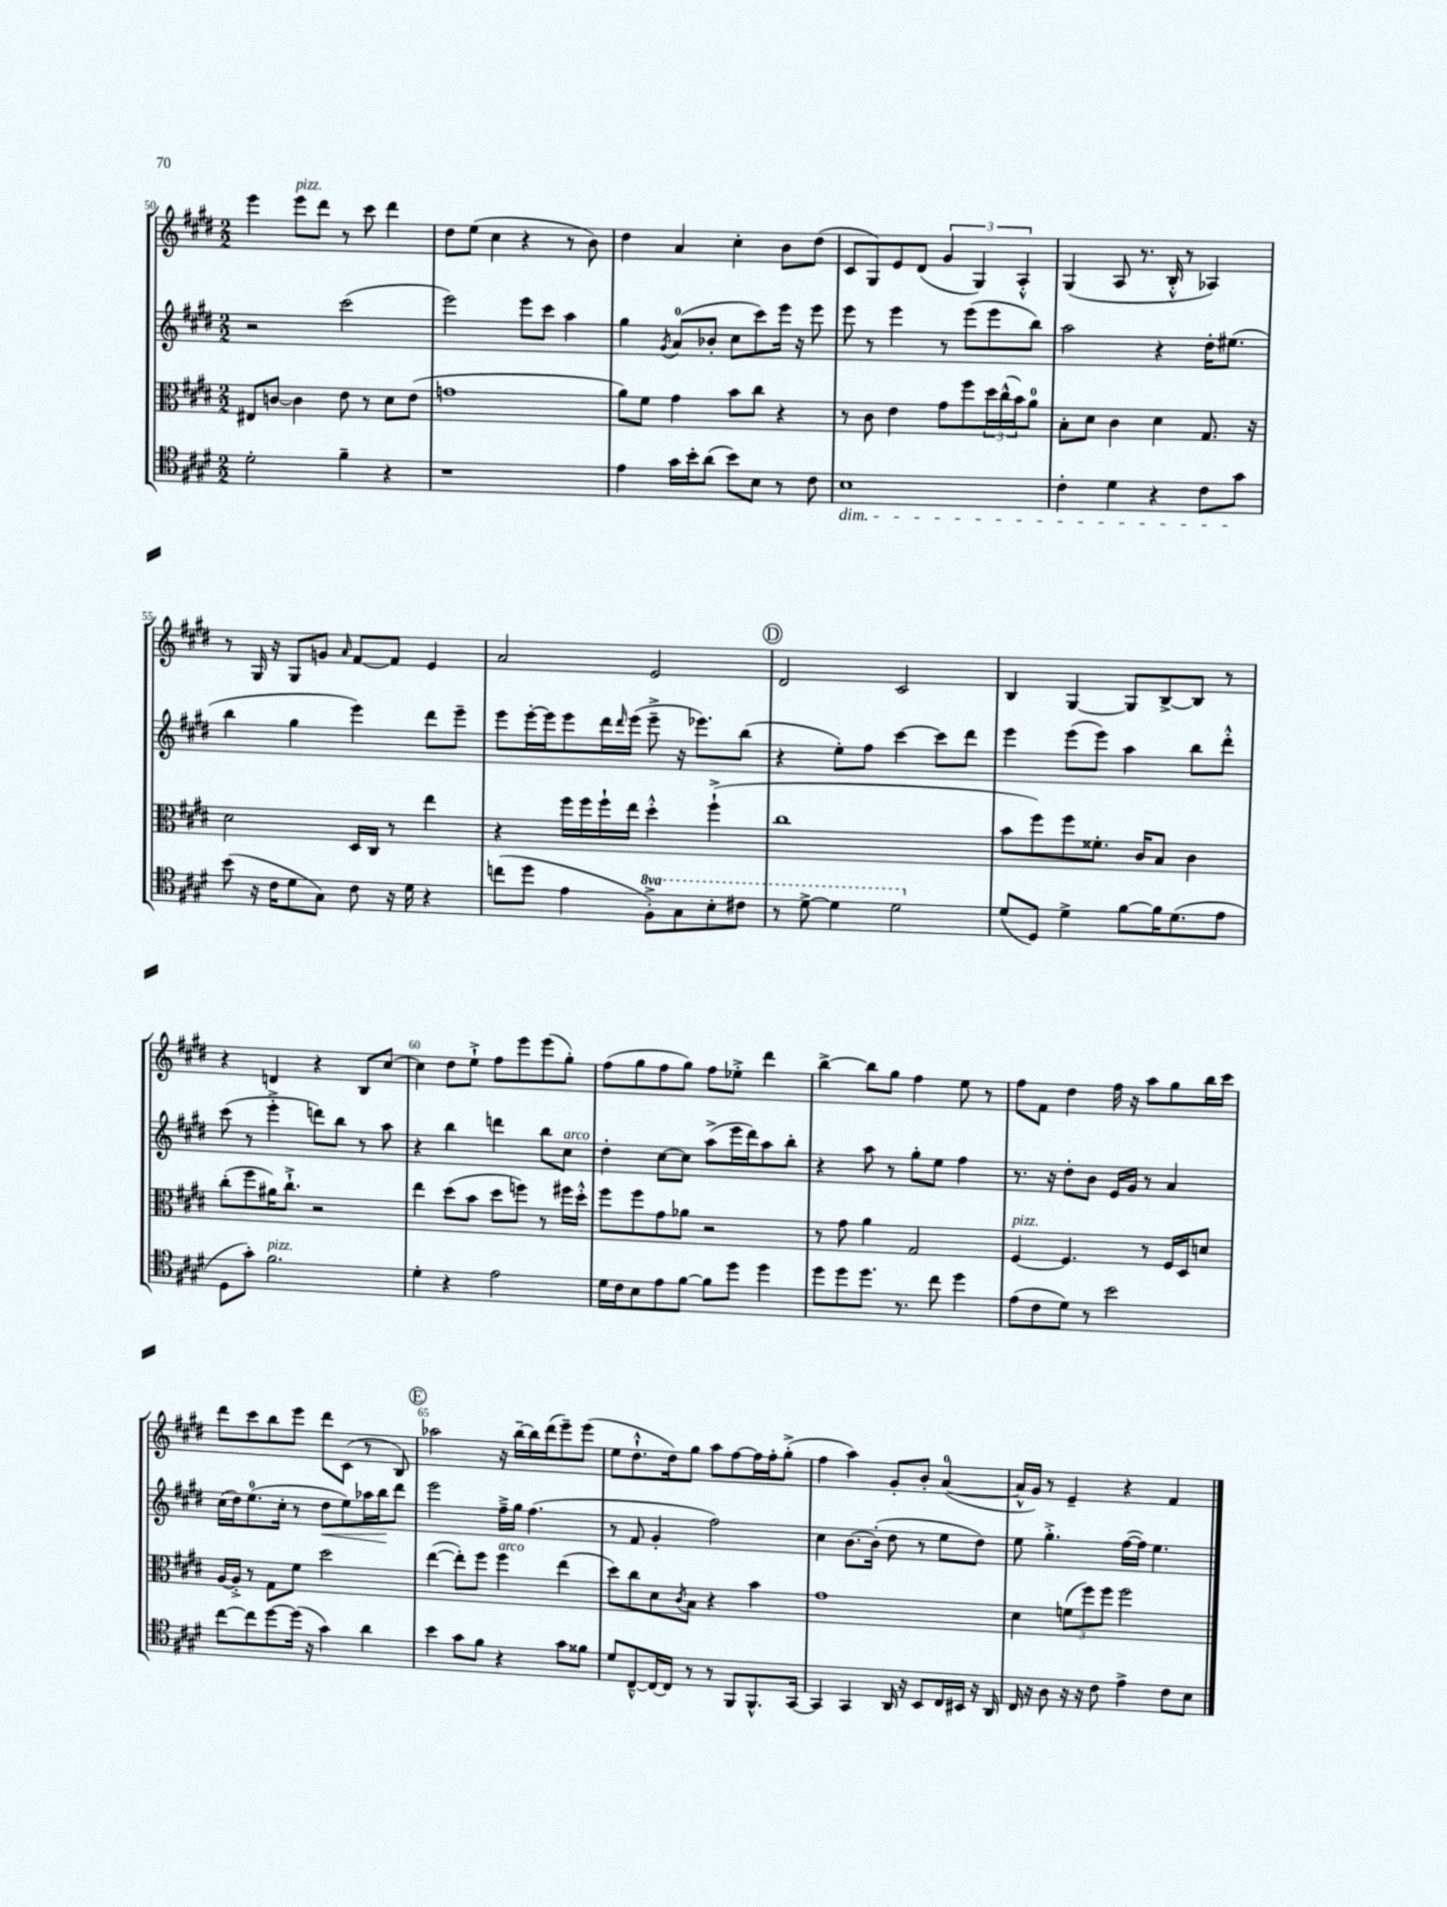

**kern	**kern	**kern	**dynam	**kern
*part4	*part3	*part2	*part2	*part1
*staff4	*staff3	*staff2	*staff2	*staff1
*clefC4	*clefC3	*clefG2	*	*clefG2
*k[f#c#g#d#]	*k[f#c#g#d#]	*k[f#c#g#d#]	*	*k[f#c#g#d#]
*M2/2	*M2/2	*M2/2	*	*M2/2
=50	=50	=50	=50	=50
2d#'\	8E#X/L	2r	.	4eee\
.	[8cn/J	.	.	.
!	!	!	!	!LO:TX:a:i:t=pizz.
.	4c\]	.	.	8eee\L
.	.	.	.	8ddd#\J
4f#~\	8e\	(2ccc#\	.	8r
.	8r	.	.	8ccc#\
4r	8d#\L	.	.	4ddd#\
.	(8e\J	.	.	.
=51	=51	=51	=51	=51
1r	1gn	2eee\)	.	8dd#\L
.	.	.	.	(8ee\J
.	.	.	.	4cc#\
.	.	8eee\L	.	4r
.	.	8ccc#\J	.	.
.	.	4aa\	.	8r
.	.	.	.	8b\)
=52	=52	=52	=52	=52
4e\	8a\L)	4gg#\	.	4dd#\
.	8f#\J	.	.	.
.	.	8qg#/	.	.
16g#\LL	4g#\	(8a/L	.	4a/
16b'\J	.	.	.	.
(8a\J	.	8b-X'/J	.	.
8b\L)	8b\L	8cc#\L	.	4cc#'\
8B\J	8cc#\J	8ccc#\)	.	.
8r	4r	16eee\Jk	.	8b\L
.	.	16r	.	.
8c#\	.	8eee\	.	(8dd#\J
=53	=53	=53	=53	=53
!LO:TX:b:i:t=dim.	!	!	!	!
1B	8r	8eee\	.	8c#/L
.	8c#\	8r	.	8G#/)
.	4e\	4eee\	.	8e/
.	.	.	.	(8d#/J
.	8g#\L	8r	.	6g#/
.	8ff#\	(8eee\L	.	.
.	.	.	.	6G#/)
.	24dd#\L	8eee\	.	.
.	(24cc#^^\	.	.	.
.	24b\J)	.	.	6A'^^/
.	8a\J	8bb\J)	.	.
=54	=54	=54	=54	=54
4c#'\	8B'\L	2aa\	.	(4G#/
.	8d#\J	.	.	.
4d#\	4c#\	.	.	8A/
.	.	.	.	8.r
4r	4d#\	4r	.	.
.	.	.	.	16B'^^/
.	.	.	.	8r
8c#\L	8.G#/	16dd#'\KL	.	4A-X/)
.	.	(8.ee#X\J	.	.
8g#\J	.	.	.	.
.	16r	.	.	.
!!LO:LB:g=z
=55	=55	=55	=55	=55
(8b\	2d#\	4bb\	.	8r
16r	.	.	.	16G#/
16c#\KL	.	.	.	16r
8d#\	.	4gg#\	.	8G#/L
8G#\J)	.	.	.	8gn/J
.	.	.	.	16qqa/
8c#\	16D#/LL	4eee\)	.	[8f#/L
.	16C#/JJ	.	.	.
16r	8r	.	.	8f#/J]
16d#\	.	.	.	.
4r	4ee\	8ddd#\L	.	4e/
.	.	8eee~\J	.	.
=56	=56	=56	=56	=56
(8ccn\L	4r	8eee\L	.	2a/
8dd#\J	.	[16eee'\L	.	.
.	.	16eee\J]	.	.
4e\	16ff#\LL	8eee\	.	.
.	16ff#\	.	.	.
.	16ff#`\	16ddd#\L	.	.
.	.	16qqddd#/	.	.
.	16ee\JJ	(16eee\JJ	.	.
*8va	*	*	*	*
8f#'^\L)	4dd#'^^\	8eee~^\	.	2e/
8g#\	.	16r	.	.
.	.	8.eee-X\L)	.	.
8b'\	(4ff#`^\	.	.	.
8cc#X\J	.	(8bb\J	.	.
!!LO:REH:place=s1:t=D
=57	=57	=57	=57	=57
8r	1cc#	4r	.	2d#/
[8dd#^\	.	.	.	.
4dd#\]	.	8ee'\L)	.	.
.	.	8ff#\J	.	.
2dd#\	.	[4ccc#\	.	2c#/
.	.	8ccc#\L]	.	.
.	.	8ddd#\J	.	.
=58	=58	=58	=58	=58
*X8va	*	*	*	*
(8d#/L	8b\L	4eee\	.	4B/
8D#/J)	8ff#\)	.	.	.
4d#^\	8ff#\	(8eee\L	.	[4G#/
.	8.f##X'\J	8eee\J)	.	.
[8f#\L	.	4aa\	.	8G#/L]
.	16c#/KL	.	.	.
16f#\K]	8B/J	.	.	[8B^/
(8.d#\	.	.	.	.
.	4c#\	8bb\L	.	8B/J]
8e\J	.	8ddd#'^^\J	.	8r
!!LO:LB:g=z
=59	=59	=59	=59	=59
8D#\L	(8cc#'\L	(8ccc#\	.	4r
8g#'\J)	8ff#\	8r	.	.
!LO:TX:a:i:t=pizz.	!	!	!	!
2.f#\	16a#X\K)	4eee'^\	.	4dn/
.	8.cc#`^\J	.	.	.
.	2r	8dddn\L)	.	4r
.	.	8bb\J	.	.
.	.	8r	.	8B/L
.	.	8aa\	.	[8cc#/J
=60	=60	=60	=60	=60
4d#'\	4ee\	4r	.	4cc#\]
4r	(8dd#\L	4bb\	.	8dd#\L
.	8b\J	.	.	8ee`^\J
2e\	8dd#\L	4dddn\	.	8ff#\L
.	8ffn\J)	.	.	8eee\
.	8r	8bb\L	.	(8eee\
!	!	!LO:TX:a:i:t=arco	!	!
.	16ff#X\LL	8cc#\J	.	8gg#'\J)
.	16dd#'^^\JJ	.	.	.
=61	=61	=61	=61	=61
16d#\LL	8ff#\L	4dd#'\	.	(8ff#\L
16c#\J	.	.	.	.
8B\	8ff#\	.	.	8gg#\
8e\	8g#\	[8cc#\L	.	8ff#\
[8f#\J	8a-X\J	8cc#\J]	.	8gg#\J)
8f#\L]	2r	(8aa^\L	.	8ff#\L
8dd#\J	.	16eee\L	.	8ee-X'^\J
.	.	16ddd#\J)	.	.
4dd#\	.	8aa\	.	4ddd#\
.	.	8bb'\J	.	.
=62	=62	=62	=62	=62
8dd#\L	8r	4r	.	[4bb^\
8dd#\	8g#\	.	.	.
8.dd#\J	4a\	8aa\	.	8bb\L]
.	.	8r	.	8gg#\J
8.r	.	.	.	.
.	2G#/	8gg#'\L	.	4ff#\
8cc#\	.	8ee\J	.	.
4dd#\	.	4ff#\	.	8ee\
.	.	.	.	8r
=63	=63	=63	=63	=63
!	!LO:TX:a:i:t=pizz.	!	!	!
(8e\L	[4F#/	8.r	.	8ff#\L
8c#\	.	.	.	8f#\J
.	.	16r	.	.
8d#\J)	4.F#/]	8dd#'\L	.	4dd#\
8r	.	8b\J	.	.
2b\	.	16e/LL	.	16ff#\
.	.	16g#/JJ	.	16r
.	8r	8r	.	8aa\L
.	16F#/LL	4a/	.	8gg#\
.	16D#/J	.	.	.
.	8dn/J	.	.	16bb\L
.	.	.	.	16ccc#\JJ
!!LO:LB:g=z
=64	=64	=64	=64	=64
[8cc#\L	[16A/LL	(16cc#\LL	.	8ddd#\L
.	16A'^/JJ]	16dd#\J)	.	.
8cc#\]	8r	(8.ee\	.	8ccc#\
[8dd#\	8G#\L	.	.	8bb\
.	.	16cc#'\Jk	.	.
(16dd#\Jk]	8f#\J	8r	.	8eee\J
16r	.	.	.	.
!	!	!	!LO:HP:b	!
4g#\)	2dd#\	8dd#\L	<	8ddd#\L
.	.	8ee\)	.	(8c#\J
4a\	.	16aa-X\L	.	8r
.	.	16bb\J	.	.
.	.	8ddd#\J	[	8B/)
!!LO:REH:place=s1:t=E
=65	=65	=65	=65	=65
4b\	([4ee\	2eee\	.	2aa-X\
8g#\L	8ee'\L])	.	.	.
8f#\J	8ff#\J	.	.	.
!	!LO:TX:a:i:t=arco	!	!	!
4r	4ff#\	16ff#~^\LL	.	16r
.	.	16gg#\JJ	.	[16bb~\LL
.	.	(4.ff#\	.	16bb\]
.	.	.	.	(16ddd#\J
8g#\L	(4ee\	.	.	8eee~\)
8f##X\J	.	.	.	(8eee\J
=66	=66	=66	=66	=66
8d#/L	8dd#\L)	8r	.	8ee\L
[8C#~^^/	8cc#\	8f#/	.	8.dd#`^^\
16C#/L_	8d#\	4g#'/	.	.
16C#/JJ]	.	.	.	16dd#\k)
.	8qc#/	.	.	.
8r	8B\J	.	.	8gg#\J
8r	4r	2ff#\)	.	8aa\L
8FF#/L	.	.	.	[8ff#\
8.FF#^^/	4b\	.	.	16ff#\L]
.	.	.	.	16ff#'\J
.	.	.	.	(8gg#'^\J
[16GG#/Jk	.	.	.	.
=67	=67	=67	=67	=67
4GG#/]	1g#	4cc#\	.	4ff#\
4GG#/	.	[8.b\L	.	4aa\)
.	.	(16b'\Jk]	.	.
16AA/	.	8dd#\	.	8g#'/L
16r	.	.	.	.
8BB/L	.	8r	.	8b'/J
16C#/L	.	8ee\L	.	([4a/
16BB#X/JJ	.	.	.	.
16r	.	8dd#\J)	.	.
16AA/	.	.	.	.
=68	=68	=68	=68	=68
16C#/	4d#\	8ee\	.	16a^^/LL]
16r	.	.	.	16g#/JJ)
8A\	.	4.gg#'^\	.	8r
16r	(12fn\L	.	.	4e~/
16r	.	.	.	.
.	12ff#\)	.	.	.
8c#\	.	.	.	.
.	12ff#\J	.	.	.
4e^\	2ff#\	([16ff#\LL	.	4r
.	.	16ff#\JJ])	.	.
.	.	4.ee\	.	.
8c#\L	.	.	.	4f#/
8B\J	.	.	.	.
==	==	==	==	==
*-	*-	*-	*-	*-
